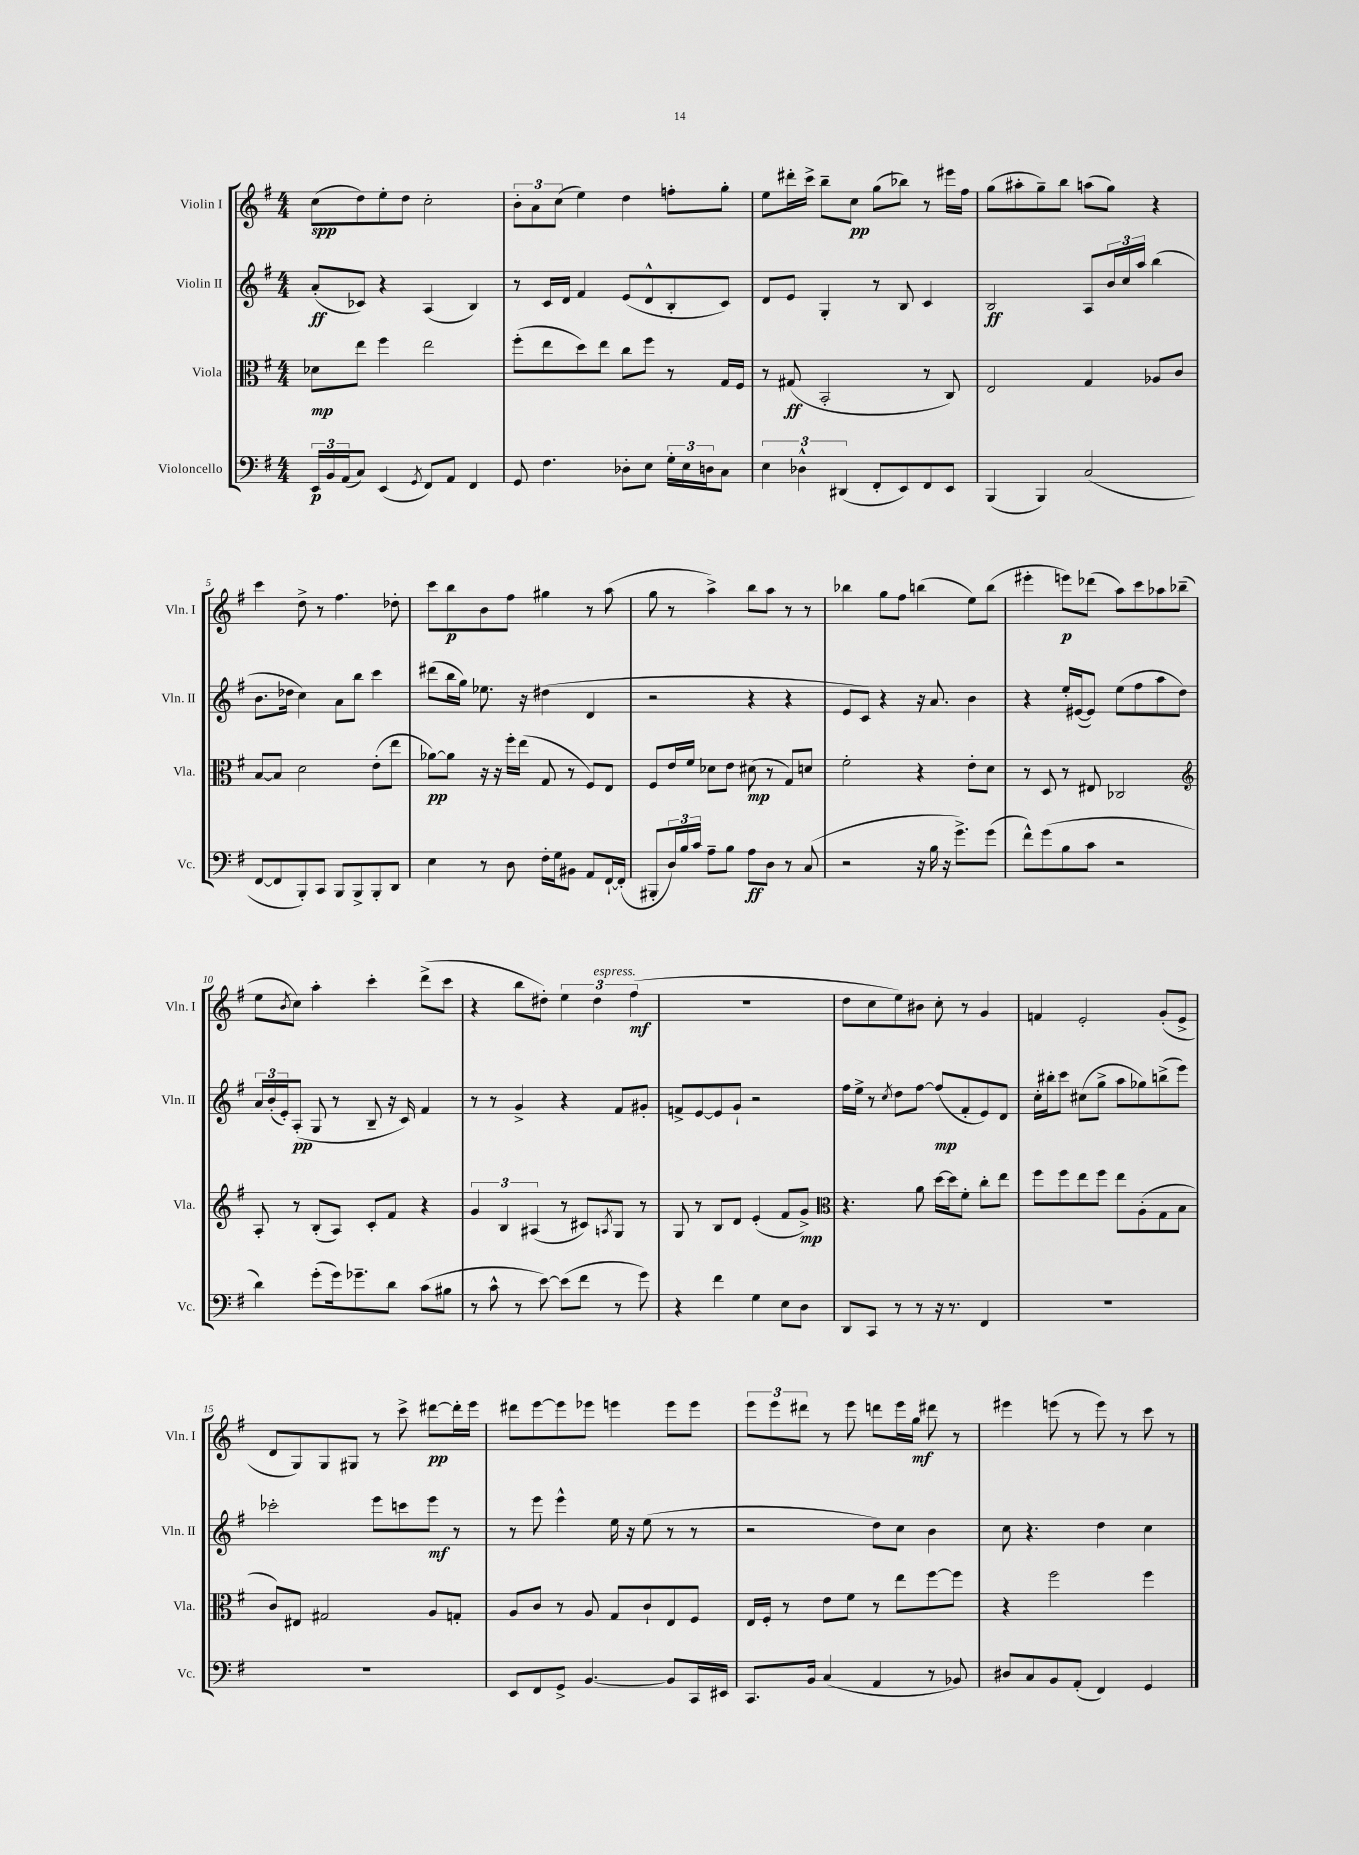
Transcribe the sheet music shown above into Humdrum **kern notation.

**kern	**kern	**kern	**kern
*staff4	*staff3	*staff2	*staff1
*clefF4	*clefC3	*clefG2	*clefG2
*k[f#]	*k[f#]	*k[f#]	*k[f#]
*M4/4	*M4/4	*M4/4	*M4/4
24EE	8d-	(8a'	(8cc
24BB	.	.	.
(24AA	.	.	.
8C)	8ee	8c-)	8dd)
(4EE	4ff#	4r	8ee'
.	.	.	8dd
8qGG	.	.	.
8FF#)	2ee	(4A	2cc'
8AA	.	.	.
4FF#	.	4B)	.
=	=	=	=
8GG	(8ff#'	8r	12b'
.	.	.	12a
4.F#	8ee	16c	.
.	.	.	(12cc
.	.	16d	.
.	8dd)	4f#	4ee)
.	8ee	.	.
8D-'	8cc	(8e	4dd
8E	8ff#	8d^^	.
24G'	8r	8B'	8ff'
24E	.	.	.
24D	.	.	.
8C	16G	8c)	8gg'
.	16F#	.	.
=	=	=	=
6E	8r	8d	8ee
.	(8G#	8e	16ddd#'
6D-^^	.	.	.
.	.	.	16ccc^
.	2BB'	4G'	8bb~
(6DD#	.	.	.
.	.	.	8cc
8FF#'	.	8r	(8gg
8EE)	.	8B	8bb-)
8FF#	8r	4c	8r
8EE	8C)	.	16eee#
.	.	.	16ff#
=	=	=	=
(4BBB	2E	2B	(8gg
.	.	.	8aa#'
4BBB)	.	.	8gg~)
.	.	.	8bb
(2C	4G	8A	(8aa
.	.	24b	8gg)
.	.	24cc	.
.	.	24aa	.
.	8A-	(4bb	4r
.	8c	.	.
=	=	=	=
[8FF#	[8B	8.b	4ccc
8FF#]	8B]	.	.
.	.	16dd-	.
8BBB')	2d	4cc)	8dd^
8CC	.	.	8r
8BBB	.	8a	4.ff#
8BBB^	.	8bb	.
8BBB'	(8e'	4ccc	.
8DD	8ee	.	8dd-'
=	=	=	=
4E	[8a-)	(8ddd#	8ccc
.	8a-]	16bb	8bb
.	.	16gg)	.
8r	16r	8.ee-	8b
.	16r	.	.
8D	16ff#'	.	8ff#
.	(16ee	16r	.
16F#'	8G	(4dd#	4gg#
16G	.	.	.
8BB#	8r	.	.
8AA	8F#)	4d	8r
[16FF#`	8E	.	(8aa
(16FF#']	.	.	.
=	=	=	=
8BBB#'	8F#	2r	8gg
24D)	16e	.	8r
24B	.	.	.
.	16f#	.	.
24c	.	.	.
8A~	8d-	.	4aa^)
8B	8e	.	.
8A	(8d#	4r	8bb
8D	8r	.	8aa
8r	8G)	4r	8r
(8C	8d	.	8r
=	=	=	=
2r	2f#'	8e	4bb-
.	.	8c)	.
.	.	4r	8gg
.	.	.	8ff#
16r	4r	16r	(4bb
16B	.	8.a	.
16r	.	.	.
8.g^)	.	.	.
.	8e'	4b	8ee)
(8g	8d	.	(8bb
=	=	=	=
8f#^^)	8r	4r	4eee#'
(8g	8D	.	.
8B	8r	16ee'	8eee)
.	.	([16e#	.
8c	8E#	8e#])	(8ddd-
2r	2C-	(8ee	8aa)
.	.	8ff#	8ccc
.	.	8aa	8aa-
.	.	8dd)	(8bb-~
=	=	=	=
*	*clefG2	*	*
4d)	8A'	24a	8ee
.	.	(24b'	.
.	.	24e')	.
.	.	.	8qb
.	8r	(8A'	8cc)
(8g'	(8B'	8G	4aa'
16g)	8A)	8r	.
8.g-~	.	.	.
.	8c'	8B~	4ccc'
8d	8f#	16r	.
.	.	16c)	.
(8c	4r	4f#	(8ddd^
8B#	.	.	8ccc
=	=	=	=
8r	6g	8r	4r
8c^^	.	8r	.
.	6B	.	.
8r	.	4g^	8bb
.	(6A#	.	.
[8e)	.	.	8dd#')
(8e]	8r	4r	6ee
8f#	8c#)	.	.
.	.	.	6dd#
.	8qA	.	.
8r	8G	8f#	.
.	.	.	(6ff#
8g)	8r	8g#'	.
=	=	=	=
4r	8G	8f^	1r
.	8r	[8e	.
4f#	8B	8e]	.
.	8d	8g`	.
4G	(4e'	2r	.
8E	8f#	.	.
8D	8g^)	.	.
=	=	=	=
*	*clefC3	*	*
8DD	4.r	16ff#	8dd
.	.	16ee^	.
8CC	.	8r	8cc
.	.	8qcc	.
8r	.	8dd	8ee)
8r	8a	[8ff#	8b#
16r	[16dd	(8ff#]	8cc'
8.r	16dd]	.	.
.	8f#'	8f#'	8r
4FF#	8cc'	8e)	4g
.	8ee	8d	.
=	=	=	=
1r	8ff#	16cc'	4f
.	.	16bb#'	.
.	8ff#	8ccc	.
.	8ee	(8cc#	2e'
.	8ff#	8gg^	.
.	8ee	8aa	.
.	(8A'	8gg-)	.
.	8G	(8bb^	(8g'
.	8B	8eee)	8e^
=	=	=	=
1r	8c)	2ccc-'	8d
.	8E#	.	8G)
.	2G#	.	8G
.	.	.	8G#
.	.	8eee	8r
.	.	8ccc	8ccc^
.	8A	8eee	[8ddd#
.	8G'	8r	16ddd#']
.	.	.	16eee
=	=	=	=
8EE	8A	8r	8ddd#
8FF#	8c	8eee	[8eee
8GG^	8r	4eee^^	8eee]
[4.BB	8A	.	8eee-
.	8G	16ee	4eee
.	.	16r	.
.	8c`	(8ee	.
8BB]	8E	8r	8eee
16CC	8F#	8r	8eee
16EE#	.	.	.
=	=	=	=
8.CC	16E	2r	12eee
.	16F#'	.	.
.	.	.	12eee
.	8r	.	.
.	.	.	12ddd#
16BB	.	.	.
(4C	8e	.	8r
.	8f#	.	8eee
4AA	8r	8dd)	8ddd
.	8ee	8cc	16eee
.	.	.	16gg
8r	[8ff#	4b	8ddd#
8BB-)	8ff#]	.	8r
=	=	=	=
8D#	4r	8cc	4eee#
8C	.	4.r	.
8BB	2ff#	.	(8eee
(8AA'	.	.	8r
4FF#)	.	4dd	8eee)
.	.	.	8r
4GG	4ff#	4cc	8ccc
.	.	.	8r
==	==	==	==
*-	*-	*-	*-
